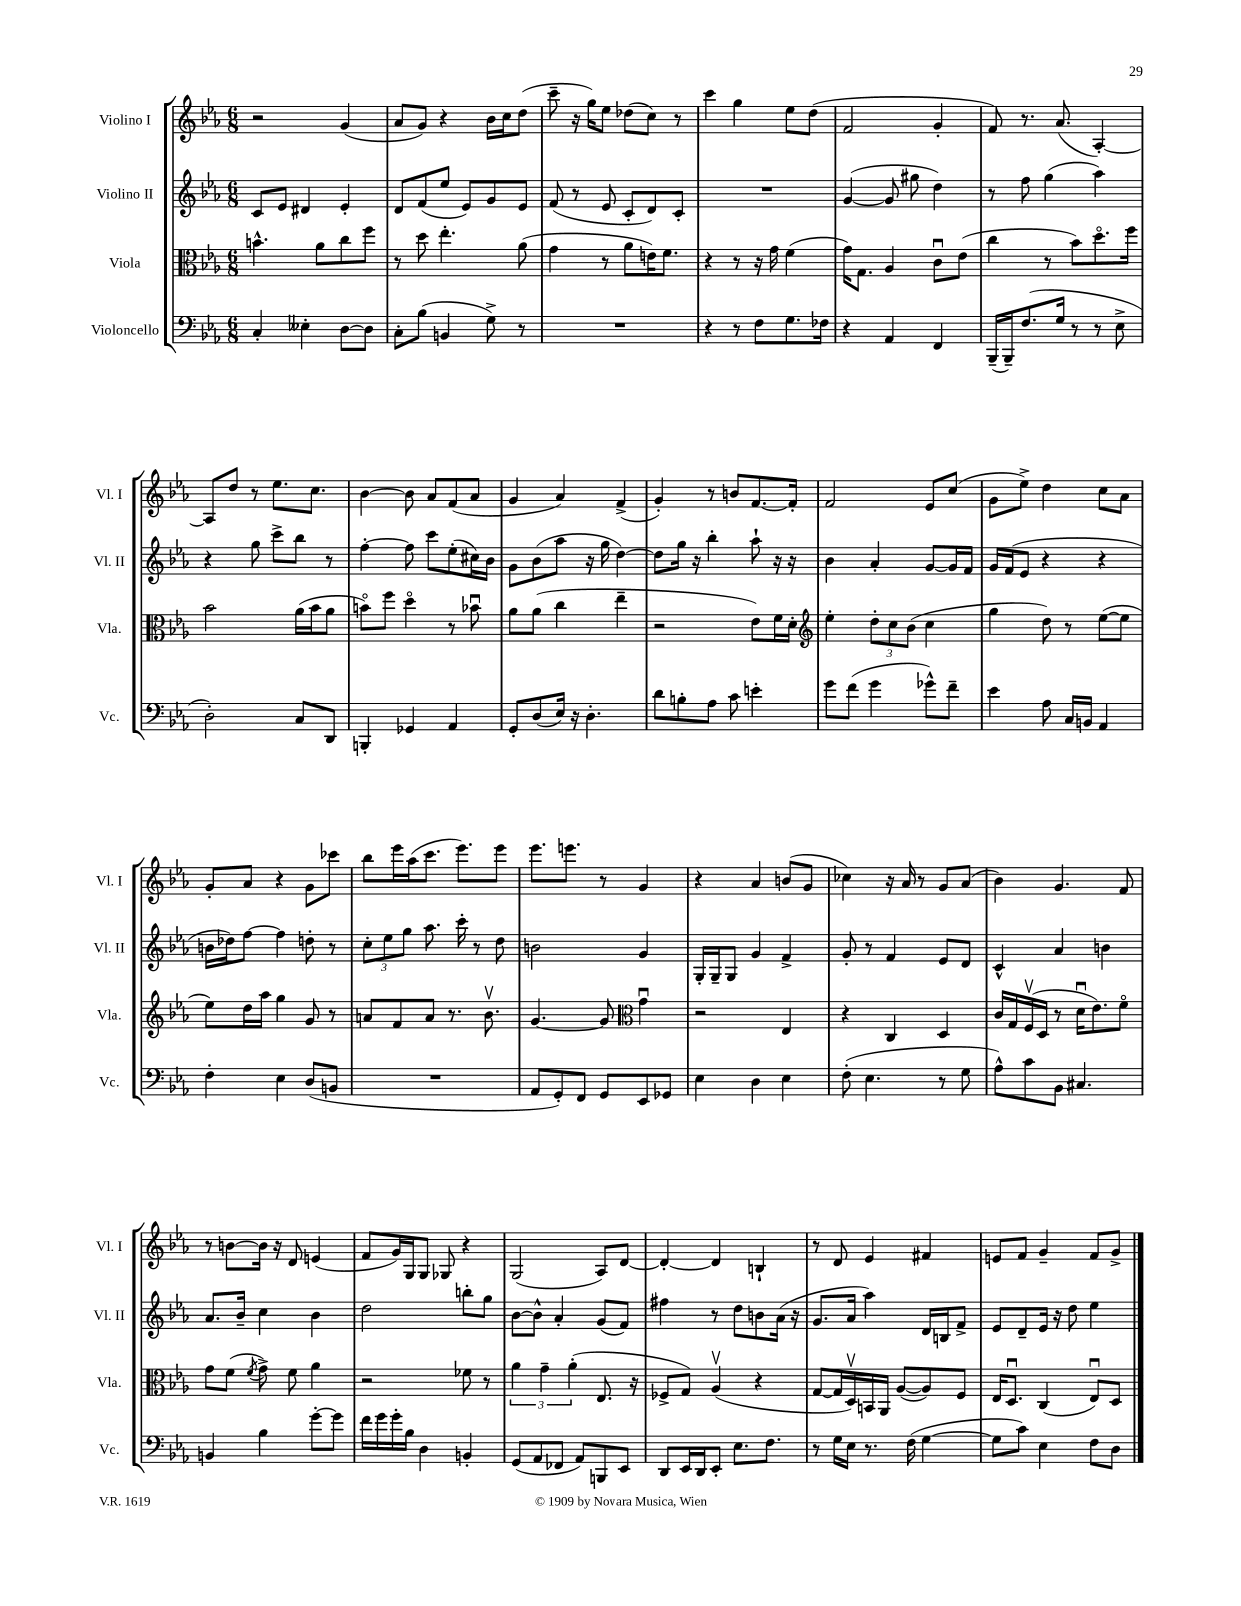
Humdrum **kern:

**kern	**kern	**kern	**kern
*staff4	*staff3	*staff2	*staff1
*clefF4	*clefC3	*clefG2	*clefG2
*k[b-e-a-]	*k[b-e-a-]	*k[b-e-a-]	*k[b-e-a-]
*M6/8	*M6/8	*M6/8	*M6/8
4C'/	4.b^^\	8c/L	2r
.	.	8e-/J	.
4E--'\	.	4d#/	.
.	8a-\L	.	.
[8D\L	8cc\	4e-'/	(4g/
8D\]J	8ff\J	.	.
=	=	=	=
8C'\L	8r	8d/L	8a-/L
(8B-\J	8dd\	(8f/	8g/J)
4BB/	4.ee-'\	8ee-/J	4r
.	.	8e-/L)	.
8G^\)	.	8g/	16b-\LL
.	.	.	16cc\J
8r	(8a-\	8e-/J	(8dd\J
=	=	=	=
2.r	4g\	(8f/	8ccc~\
.	.	8r	16r
.	.	.	16gg\LK)
.	8r	8e-/	8ee-\J
.	8a-\L	8c'/L	(8dd-\L
.	16e\K)	8d/)	8cc\J)
.	8.f\J	.	.
.	.	8c'/J	8r
=	=	=	=
4r	4r	2.r	4ccc\
8r	8r	.	4gg\
8F\L	16r	.	.
.	16g\	.	.
8.G\	(4f\	.	8ee-\L
.	.	.	(8dd\J
16F-\Jk	.	.	.
=	=	=	=
4r	16g\LK)	([4g/	2f/
.	8.G\J	.	.
4AA-/	4A-/	8g/]	.
.	.	8gg#\	.
4FF/	8cu\L	4dd\)	4g'/
.	(8e-\J	.	.
=	=	=	=
(16BBB-~/LL	4cc\	8r	8f/)
16BBB-~/J)	.	.	.
(8.F/	.	8ff\	8.r
.	8r	(4gg\	.
16G/Jk	.	.	(8.a-/
8r	8b-\L)	.	.
8r	8.ddo\	4aa-\)	[4A-'/)
8E-^\	.	.	.
.	16ff\Jk	.	.
=	=	=	=
2D'\)	2b-\	4r	8A-/]L
.	.	.	8dd/J
.	.	8gg\	8r
.	.	8ccc^\L	8.ee-\L
8C/L	(16a-\LL	8bb-\J	.
.	16b-\J	.	8.cc\J
8DD/J	8a-\J	8r	.
=	=	=	=
4BBB'/	8bo\L)	[4ff'\	[4b-\
.	8ff\J	.	.
4GG-/	4ddo\	8ff\]	8b-\]
.	.	8ccc\L	8a-/L
4AA-/	8r	(8ee-'\	(8f/
.	8b-u\	16cc#\L)	8a-/J
.	.	16b-\JJ	.
=	=	=	=
8GG'/L	8a-\L	8g\L	4g/
(8D/	(8a-\J	(8b-\	.
16E-/Jk)	4cc\	8aa-\J	4a-/)
16r	.	.	.
4.D'\	.	16r	.
.	.	16gg\	.
.	4ee-~\	[4dd\)	(4f^/
=	=	=	=
8d\L	2r	8dd\]L	4g'/)
8B'\	.	16gg\Jk	.
.	.	16r	.
8A-\J	.	4bb-'\	8r
8c\	.	.	8b/L
4e'\	8e-\L)	8aa-`\	[8.f/
.	16f\L	16r	.
.	16d'\JJ	16r	16f'/]Jk
=	=	=	=
*	*clefG2	*	*
8g\L	4ee-'\	4b-\	2f/
(8f\J	.	.	.
4g\	12dd'\L	4a-'/	.
.	12cc\	.	.
.	(12b-\J	.	.
8g-^^\L)	4cc\	[8g/L	8e-/L
8f~\J	.	16g/]L	(8cc/J
.	.	16f/JJ	.
=	=	=	=
4e-\	4gg\	16g/LL	8g\L
.	.	(16f/J	.
.	.	8e-/J	8ee-^\J)
8A-\	8dd\)	4r	4dd\
16C/LL	8r	.	.
16BB/JJ	.	.	.
4AA-/	([8ee-\L	4r	8cc\L
.	8ee-\]J	.	8a-\J
=	=	=	=
4F'\	8ee-\L)	16b\LL	8g'/L
.	.	16dd-\J)	.
.	16dd\L	[8ff\J	8a-/J
.	16aa-\JJ	.	.
4E-\	4gg\	4ff\]	4r
(8D/L	8g/	8dd'\	8g\L
8BB/J	8r	8r	8ccc-\J
=	=	=	=
2.r	8a/L	12cc'\L	8bb-\L
.	.	12ee-\	.
.	8f/	.	16eee-\L
.	.	12gg\J	.
.	.	.	(16aa-\J
.	8a/J	8.aa-\	8.ccc\J
.	8.r	.	.
.	.	16ccc'\	8.eee-\L)
.	.	8r	.
.	8.b-v\	.	.
.	.	8dd\	8eee-\J
=	=	=	=
8AA-/L	[4.g/	2b\	8.eee-\L
8GG'/)	.	.	.
.	.	.	8.eee\J
8FF/J	.	.	.
8GG/L	8g/]	.	8r
*	*clefC3	*	*
8EE-/	4gu\	4g/	4g/
8GG-/J	.	.	.
=	=	=	=
4E-\	2r	16G'/LL	4r
.	.	16G~/J	.
.	.	8G/J	.
4D\	.	4g/	4a-/
4E-\	4E-/	4f^/	(8b/L
.	.	.	8g/J
=	=	=	=
(8F'\	4r	8g'/	4cc-\)
4.E-\	.	8r	.
.	4C/	4f/	16r
.	.	.	16a-/
.	.	.	8r
8r	4D/	8e-/L	8g/L
8G\	.	8d/J	(8a-/J
=	=	=	=
8A-^^\L)	16c/LL	4c^^/	4b-\)
.	16G/	.	.
8c\	(16Fv/	.	.
.	16D/JJ	.	.
8BB-\J	8r	4a-/	4.g/
4.C#/	16du\LK	.	.
.	8.e-\)	.	.
.	.	4b\	.
.	8fo\J	.	8f/
=	=	=	=
4BB/	8g\L	8.a-/L	8r
.	(8f\J	.	[8b\L
.	.	16b-~/Jk	.
.	8qf/	.	.
4B-\	8g^\)	4cc\	16b\]Jk
.	.	.	16r
.	8f\	.	8d/
[8g'\L	4a-\	4b-\	(4e/
8g\]J	.	.	.
=	=	=	=
16f\LL	2r	2dd\	8f/L
16g\	.	.	.
16g'\	.	.	16g/L)
16B-\JJ	.	.	16G/J
4D\	.	.	8G/J
.	.	.	8G-/
4BB'/	8f-\	8bb'\L	4r
.	8r	8gg\J	.
=	=	=	=
(8GG/L	6a-\	[8b-\L	(2G/
8AA-/	.	8b-^^\]J	.
.	6g~\	.	.
8FF-/J	.	4a-'/	.
.	(6a-'\	.	.
8AA-/L)	.	.	.
8BBB/	8.E-/	(8g/L	8A-/L)
8EE-/J	.	8f/J)	[8d/J
.	16r	.	.
=	=	=	=
8DD/L	8F-^/L	4ff#\	4d'/_
16EE-/L	8G/J)	.	.
16DD/J	.	.	.
8EE-'/J	(4A-v/	8r	4d/]
8.E-\L	.	8dd\L	.
.	4r	8b\	4B`/
8.F\J	.	.	.
.	.	(16a-\Jk	.
.	.	16r	.
=	=	=	=
8r	[8G/L	8.g/L	8r
16G\LL	16G/]L	.	8d/
16E-\JJ	16Dv/)	16a-/Jk	.
8.r	16BB/	4aa-\)	4e-/
.	16AA-/JJ	.	.
.	([8A-/L	.	.
(16F\	.	.	.
[4G\	8A-/])	16d/LL	4f#/
.	.	16B/J	.
.	8F/J	8f^/J	.
=	=	=	=
8G\]L	16E-/LK	8e-/L	8e/L
.	8.Du/J	.	.
8c\J)	.	8d~/	8f/J
4E-\	(4C/	16e-/Jk	4g~/
.	.	16r	.
.	.	8dd\	.
8F\L	8E-u/L)	4ee-\	8f/L
8D\J	8D/J	.	8g^/J
==	==	==	==
*-	*-	*-	*-
